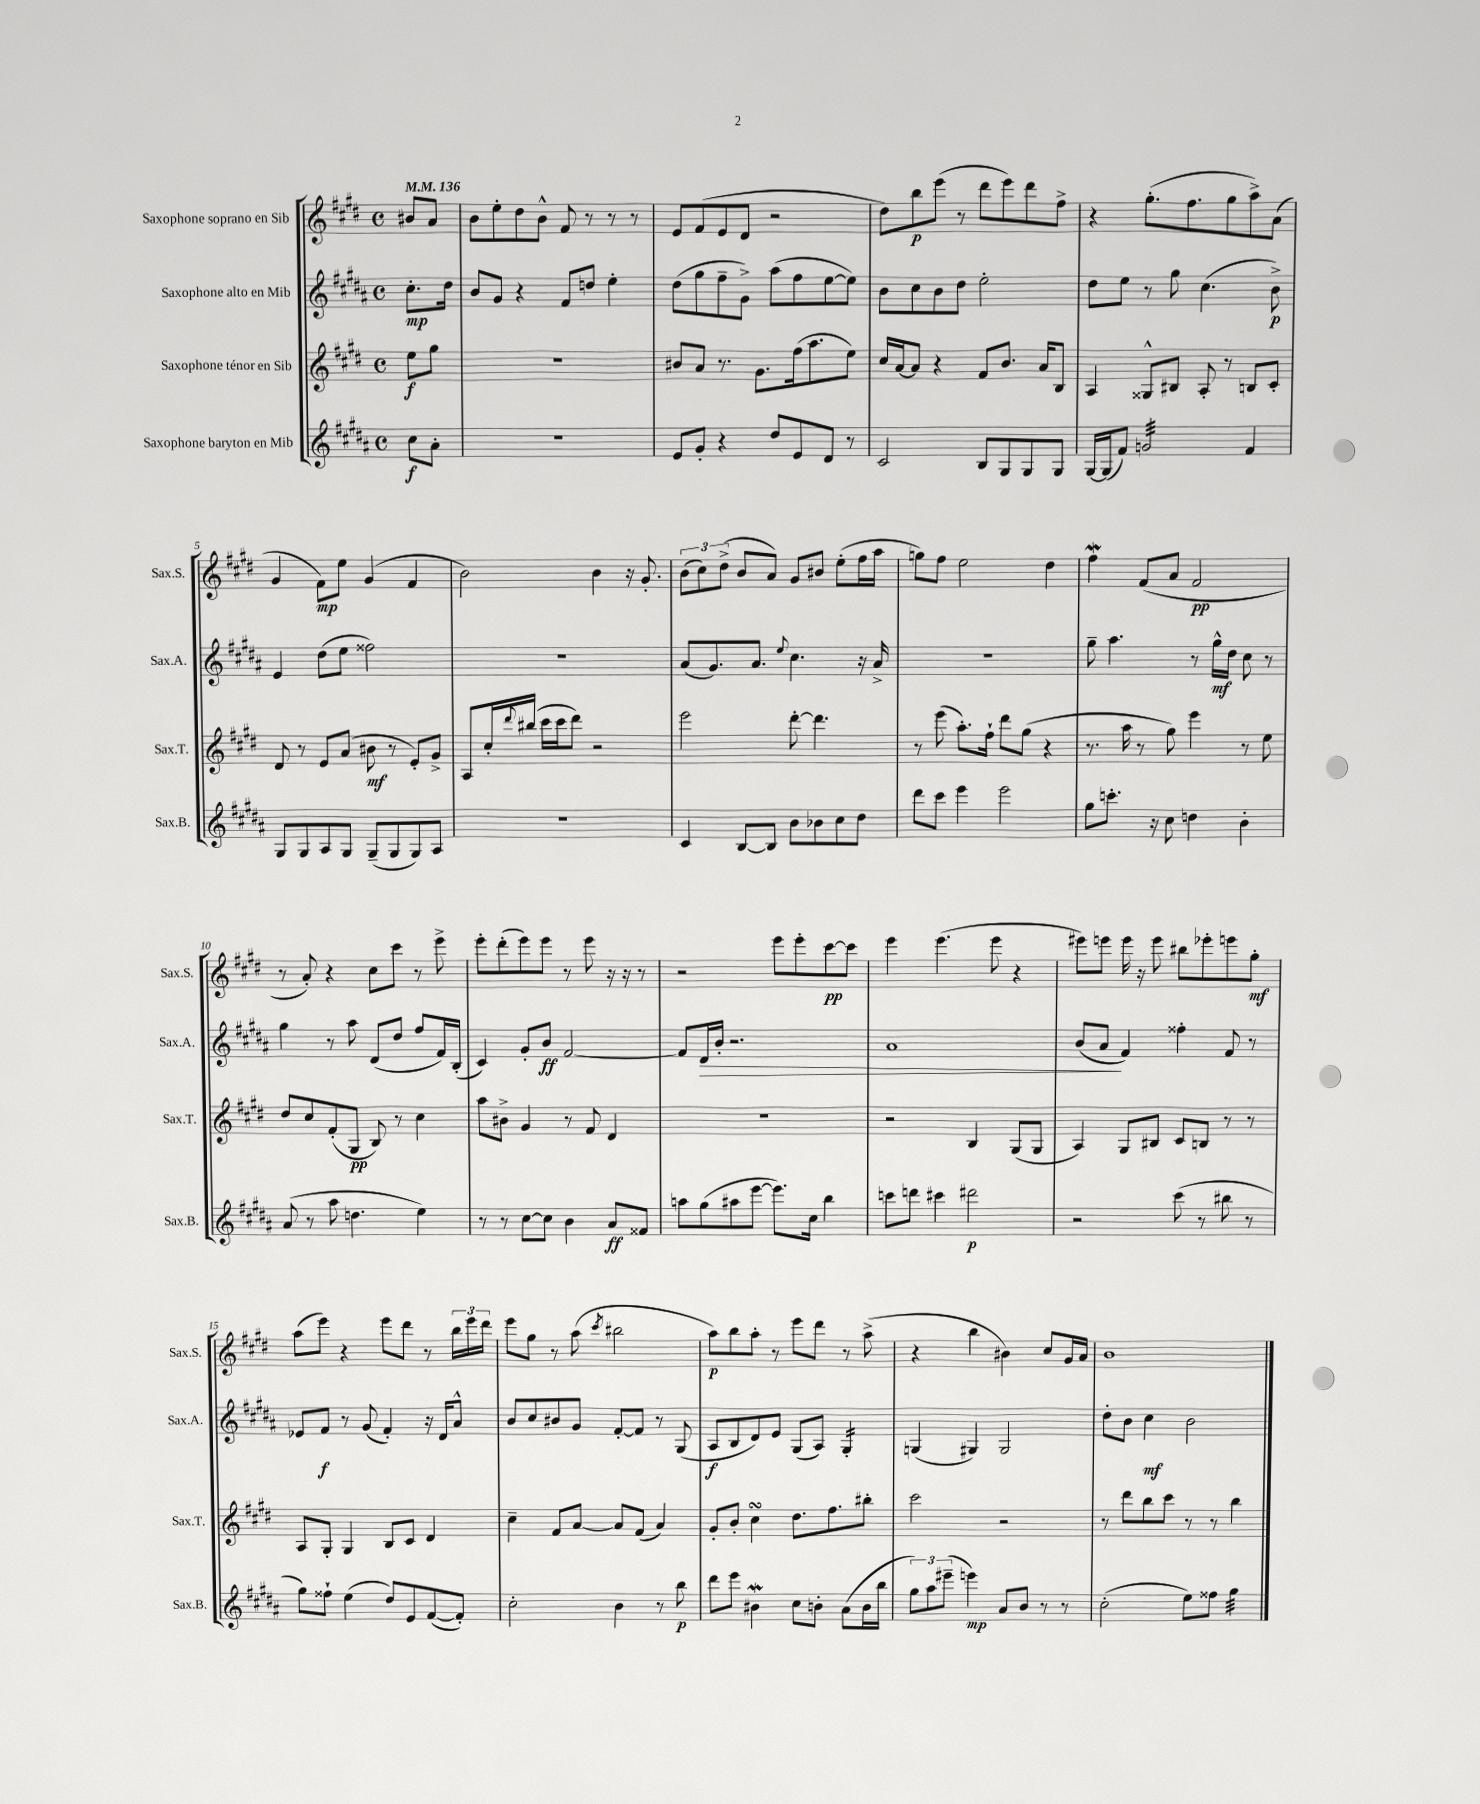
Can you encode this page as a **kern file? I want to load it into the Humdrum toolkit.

**kern	**kern	**kern	**kern
*staff4	*staff3	*staff2	*staff1
*clefG2	*clefG2	*clefG2	*clefG2
*k[f#c#g#d#a#]	*k[f#c#g#d#]	*k[f#c#g#d#a#]	*k[f#c#g#d#]
*M4/4	*M4/4	*M4/4	*M4/4
*met(c)	*met(c)	*met(c)	*met(c)
*MM136	*MM136	*MM136	*MM136
8cc#	8ee	8.cc#'	8b#
8a#'	8gg#	.	8a
.	.	16dd#	.
=	=	=	=
1r	1r	8b	8b
.	.	8g#	8ee'
.	.	4r	8dd#
.	.	.	8b^^
.	.	8f#	8f#
.	.	8dd	8r
.	.	4ee'	8r
.	.	.	8r
=	=	=	=
8e	8b#	(8dd#	8e
8g#'	8a	8gg#	(8f#
4r	8.r	8ff#~	8e
.	.	8g#^)	8d#
.	8.g#	.	.
8dd#	.	(8aa#	2r
8e	(16ff#	8ff#	.
.	8.aa	.	.
8d#	.	[8ee	.
8r	8ee)	8ee])	.
=	=	=	=
2c#	16cc#	8b	8dd#)
.	[16a	.	.
.	8a]	8cc#	8bb
.	4r	8b	(8eee
.	.	8dd#	8r
8B	8f#	2ee'	8ddd#
8G#	8.b	.	8eee)
8G#	.	.	8ddd#
.	16a	.	.
8G#	8B	.	8ff#^
=	=	=	=
[16G#	4A	8dd#	4r
(16G#]	.	.	.
8f#)	.	8ee	.
2g	8G##^^	8r	(8.gg#'
.	8B#	8gg#	.
.	.	.	8.ff#
.	8A'	(4.cc#	.
.	8r	.	8gg#
4f#	8B	.	8aa^)
.	8c#'	8b^)	(8a
=	=	=	=
8G#	8d#	4e	4g#
8G#	8r	.	.
8A#	8e	(8dd#	8f#)
8G#	(8a	8ee	8ee
(8G#~	8b#	2ff##)	(4g#
8G#	8r	.	.
8G#)	8e')	.	4f#
8A#	8g#^	.	.
=	=	=	=
1r	8A	1r	2b)
.	16cc#'	.	.
.	8qqddd#	.	.
.	(16bb#	.	.
.	16ccc#	.	.
.	16ccc#	.	.
.	8ddd#)	.	.
.	2r	.	4b
.	.	.	16r
.	.	.	8.g#'
=	=	=	=
4c#	2eee	(8a#	(12b
.	.	.	12cc#)
.	.	8.g#)	.
.	.	.	(12dd#^
[8B	.	.	8b
.	.	8.a#	.
8B]	.	.	8a)
.	.	8qqee	.
8b	[8ddd#'	4.cc#	8g#
8b-	4.ddd#]	.	8b#
8cc#	.	.	(8ee'
8dd#	.	16r	16ff#
.	.	16a#^	16aa
=	=	=	=
8ddd#	8r	1r	8gg)
8ccc#	(8eee	.	8ff#
4eee	8.aa')	.	2ee
.	16ff#`	.	.
2eee	8ddd#	.	.
.	(8gg#	.	.
.	4r	.	4dd#
=	=	=	=
8gg#	8.r	8gg#~	4ff#
8.ccc'	.	4.aa#	.
.	16aa	.	.
.	8r	.	(8f#
16r	.	.	.
8cc#	8gg#)	.	8a
4dd	4eee	8r	2f#
.	.	16gg#^^	.
.	.	16dd#	.
4b'	8r	8cc#	.
.	8ee	8r	.
=	=	=	=
(8a#	8dd#	4gg#	8r
8r	8cc#	.	8a')
8aa#	(8f#'	8r	4r
4.dd	8G#	8aa#	.
.	8B)	(8d#	8cc#
.	8r	8dd#	8ccc#
4ee)	4cc#	8ff#	8r
.	.	16f#)	8eee^
.	.	(16B'	.
=	=	=	=
8r	8aa	4c#)	8eee'
8r	8b#^	.	(8ddd#'
[8cc#	4g#	8g#'	8eee)
8cc#]	.	8b	8eee
4b	8r	[2f#	8r
.	8f#	.	8eee
8a#	4d#	.	16r
.	.	.	16r
8f##	.	.	8r
=	=	=	=
8aa	1r	8f#]	2r
(8gg#	.	16d#	.
.	.	16b'	.
8aa#	.	2.r	.
[8eee	.	.	.
8.eee])	.	.	8eee
.	.	.	8eee'
16cc#	.	.	.
4bb	.	.	[8ccc#
.	.	.	8ccc#]
=	=	=	=
8ccc	2r	1a#	4eee
8ddd	.	.	.
4ccc#	.	.	(4.eee
2ddd#	4B	.	.
.	.	.	8eee
.	(8G#	.	4r
.	8G#	.	.
=	=	=	=
2r	4A)	(8b	8eee#)
.	.	8a#	8eee
.	8G#	4f#)	16eee
.	.	.	16r
.	8B#	.	8eee
(8ccc#	8c#	4ff##'	8bb#
8r	8B	.	8eee-'
8bb#	8r	8f#	8eee
8r	8r	8r	8gg#'
=	=	=	=
8gg#)	8A	8e-	(8aa
8ff##`	8G#'	8f#	8eee)
(4ee	4G#	8r	4r
.	.	(8g#	.
8dd#)	8B	4f#')	8eee
8e	8c#	.	8ddd#
([8f#	4d#	16r	8r
.	.	16d#	.
8f#'])	.	8a#^^	24bb
.	.	.	24eee
.	.	.	24ddd#
=	=	=	=
2cc#'	4cc#~	8b	8eee
.	.	8cc#	8gg#
.	8f#	8b#	8r
.	[8a	8g#	(8aa
.	.	.	8qccc#
4b	8a]	[8f#'	2bb#
.	(8f#	8f#]	.
8r	4a)	8r	.
8bb	.	(8G#	.
=	=	=	=
8ddd#	8g#'	8A#	8aa)
8eee	8b'	8B	8bb
4b#	4cc#	8d#)	8aa'
.	.	8e	8r
8cc#	8.dd#	(8G#	8eee
8b'	.	8A#)	8ddd#
.	8.ff#	.	.
(8a#	.	4G#'	8r
16b	8bb#'	.	(8aa^
16bb	.	.	.
=	=	=	=
12gg#)	2ccc#	(4G	4r
12aa#	.	.	.
(12eee#~	.	.	.
4eee)	.	4G#)	4bb
8a#	2r	2G#	4b#)
8b	.	.	.
8r	.	.	8cc#
8r	.	.	16g#
.	.	.	16a
=	=	=	=
(2cc#'	8r	8dd#'	1b
.	8ddd#	8b	.
.	8bb	4cc#	.
.	8ccc#	.	.
8ee)	8r	2b	.
8ff##	8r	.	.
4gg#	4bb	.	.
==	==	==	==
*-	*-	*-	*-
